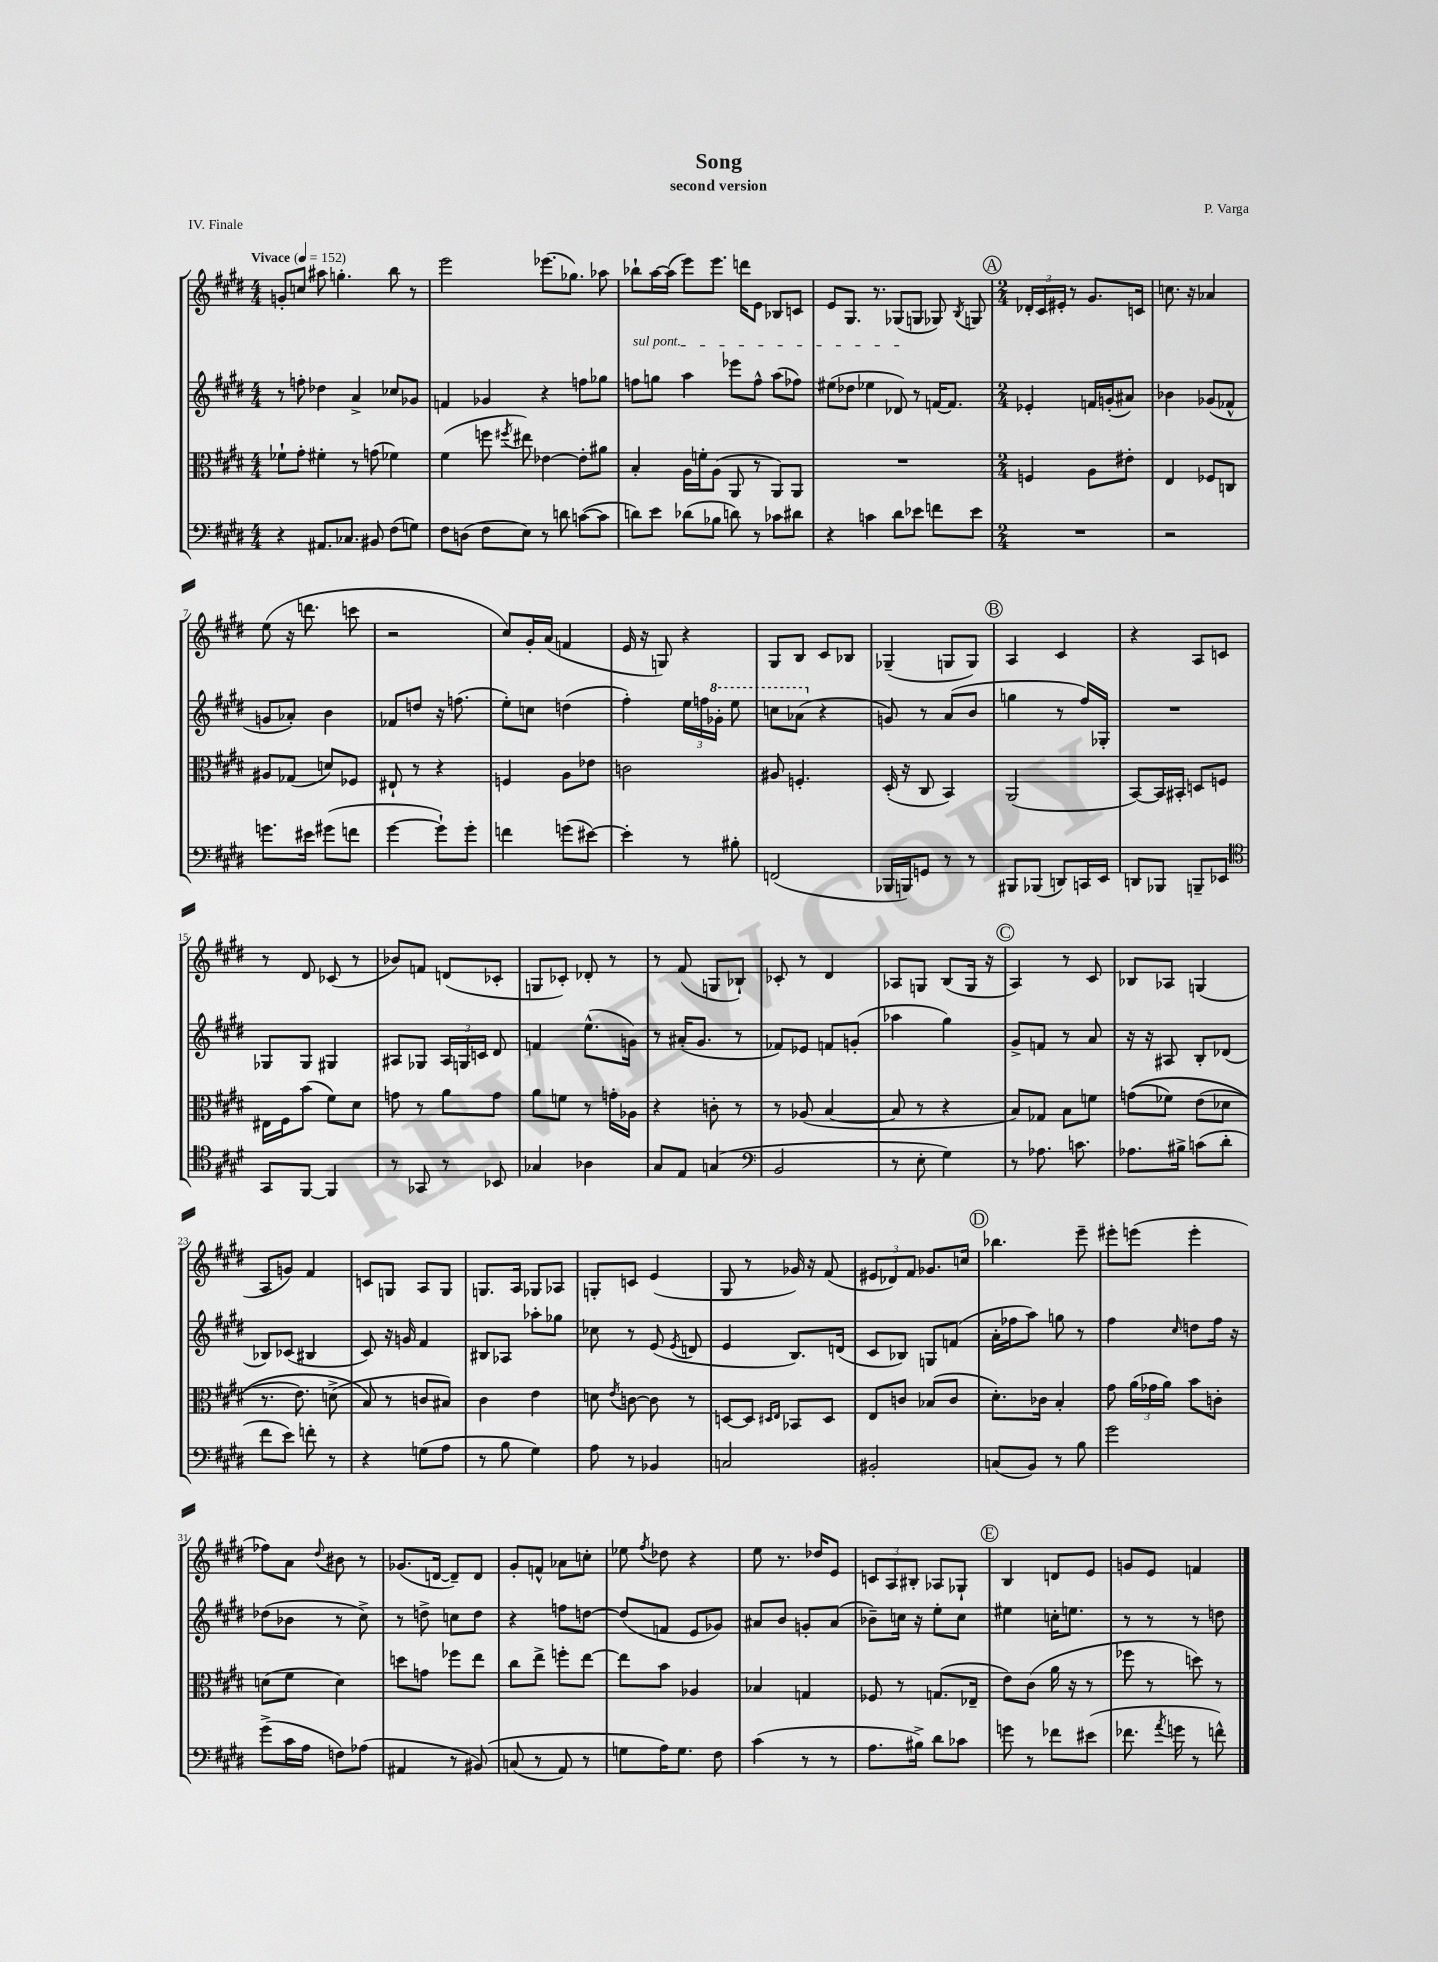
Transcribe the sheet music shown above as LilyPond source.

\header { title = "Song" composer = "P. Varga" subtitle = "second version" piece = "IV. Finale" }
<<
\new StaffGroup <<
\new Staff = "s0" {
    \clef treble \key e \major \numericTimeSignature \time 4/4 \tempo "Vivace" 4 = 152
    \autoBeamOff g'8[-. c''8] ais''8 g''4.-. b''8 r8 |
    e'''2 ees'''8.[( ges''8.]) aes''8 |
    bes''8[-! a''16~ a''16]( e'''8[) e'''8.] d'''16[ e'8] bes8[ c'8] |
    e'8[ gis8.] r8. ges8[( g8] ges8) \acciaccatura { b8 } g8 |
    \mark \markup { \circle "A" } \numericTimeSignature \time 2/4 \tuplet 3/2 { des'16[-. cis'16 eis'16]-. } r8 gis'8.[ c'16] |
    c''8. r16 aes'4 |
    e''8( r16 d'''8. c'''8 |
    r2 |
    cis''8[) gis'16-. a'16]( f'4 |
    e'16 r16 g8) r4 |
    gis8[ b8] cis'8[ bes8] |
    ges4--( g8[ g8]) |
    \mark \markup { \circle "B" } a4 cis'4 |
    r4 a8[ c'8] |
    r8 dis'8 ces'8( r8 |
    bes'8[) f'8] d'8[( ces'8]-. |
    g8[ ces'8]-.) des'8-. r8 |
    r8 fis'8( g8[ bes8]-!) |
    ces'8-. r8 dis'4 |
    aes8[ g8] b8[( g16] r16 |
    \mark \markup { \circle "C" } a4) r8 cis'8 |
    bes8[ aes8] g4( |
    a8[ g'8]) fis'4 |
    c'8[ g8] a8[ g8] |
    g8.[ a16] ges8[ aes8] |
    g8[-. c'8] e'4( |
    gis8 r8 ges'16) r16 fis'8( |
    \tuplet 3/2 { eis'8[ des'8) fis'8] } ges'8.[ c''16] |
    \mark \markup { \circle "D" } bes''4. e'''8-- |
    eis'''8[-. e'''8]( e'''4-. |
    fes''8[) a'8] \appoggiatura { dis''8 } bis'8 r8 |
    ges'8.[( d'16]~ d'8[--) d'8] |
    gis'8[-. f'8]-^ aes'8[ c''8]-. |
    ees''8 \acciaccatura { fis''8 } des''8 r4 |
    e''8 r8. des''16[ e'8] |
    \tuplet 3/2 { c'8[ a8 bis8]-. } aes8[ ges8]-! |
    \mark \markup { \circle "E" } b4 d'8[ e'8] |
    g'8[ e'8] f'4 \bar "|." |
}
\new Staff = "s1" {
    \clef treble \key e \major \numericTimeSignature \time 4/4
    \autoBeamOff r8 f''8-. des''4 a'4-> ces''8[ ges'8] |
    f'4 ges'4 r4 f''8[ ges''8] |
    \once \override TextSpanner.bound-details.left.text = \markup { \italic "sul pont." } f''8[\startTextSpan g''8] a''4 ees'''8[ f''8]-^ a''8[( fes''8]) |
    eis''8[( des''8] ees''4 des'8\stopTextSpan) r8 f'16[~ f'8.] |
    \mark \markup { \circle "A" } \numericTimeSignature \time 2/4 ees'4-. f'16[ g'16-.( ais'8]) |
    bes'4 ges'8[( fes'8]-^ |
    g'8[ aes'8]-.) b'4 |
    fes'8[ d''8] r16 f''8.( |
    e''8[-.) c''8] d''4( |
    fis''4-.) \tuplet 3/2 { e''16[ f''16 \ottava #1 ges''16]-. } e'''8 |
    c'''8[ aes''8]( \ottava #0 r4 |
    g'8) r8 a'8[( b'8] |
    \mark \markup { \circle "B" } g''4 r8 fis''16[) ges16]-. |
    R2 |
    ges8[ ges8] gis4 |
    ais8[ ges8] \tuplet 3/2 { ais16[ g16 c'16] } dis'8 |
    f'4 e''8.[-^( g'16]) |
    r8 ais'16[-.( gis'8.] r8 |
    fes'8[) ees'8] f'8[ g'8]-.( |
    aes''4 gis''4) |
    \mark \markup { \circle "C" } gis'8[-> f'8] r8 a'8 |
    r16 r16 ais8 b8[-. des'8]( |
    bes8[) ces'8]( bis4 |
    cis'8) r16 g'16 fis'4 |
    bis8[ aes8] aes''8[-. ges''8] |
    ces''8 r8 e'8( \acciaccatura { e'8 } d'8 |
    e'4 b8.[) d'16]( |
    cis'8[ bes8]) g8[ f'8]( |
    \mark \markup { \circle "D" } a'16[-. fes''16 a''8]) g''8 r8 |
    fis''4 \grace { cis''16 } d''8[ fis''16] r16 |
    des''8[( bes'8] r8 cis''8->) |
    r8 d''8-> c''8[ d''8] |
    r4 f''8[ d''8]~ |
    d''8[( f'8] e'8[ ges'8]) |
    ais'8[ b'8] g'8[-. ais'8]( |
    bes'8[--) c''16] r16 e''8[-. c''8] |
    \mark \markup { \circle "E" } eis''4 c''16[-. e''8.] |
    r8 r8 r8 d''8 \bar "|." |
}
\new Staff = "s2" {
    \clef alto \key e \major \numericTimeSignature \time 4/4
    \autoBeamOff fes'8[-! gis'8]-. fis'4-. r8 g'8( fes'4) |
    fis'4( f''8 \acciaccatura { fis''8 } eis''8) ees'4~ ees'8[-. ais'8] |
    b4-. a16[ f'16-. a8]( a,8 r8 a,8[) a,8] |
    R1 |
    \mark \markup { \circle "A" } \numericTimeSignature \time 2/4 f4 a8[ eis'8]-. |
    e4 fes8[ c8] |
    ais8[ ges8]( d'8[) fes8] |
    eis8-! r8 r4 |
    f4 a8[ ees'8] |
    c'2 |
    ais8 f4.-. |
    dis16-.( r16 cis8 b,4) |
    \mark \markup { \circle "B" } a,2( |
    b,8[~) b,16 bis,16]-. d8[ f8] |
    eis16[ fis16 b'8]( fis'8[) dis'8] |
    g'8 r8 a'8[ g'8] |
    a'8[ f'8] r8 g'16[-. aes16] |
    r4 c'8-. r8 |
    r8 aes8( b4~ |
    b8 r8 r4 |
    \mark \markup { \circle "C" } b8[) ges8] b8[ f'8] |
    g'8[(\( fes'8]) e'8[( des'8] |
    r8. e'8.) d'8->( |
    b8\) r8 c'8[ bis8]) |
    cis'4 e'4 |
    d'8 \acciaccatura { e'8 } c'8~ c'8 r8 |
    d8[~ d8] \grace { dis16[ e16] } bes,8[ dis8] |
    e8[ c'8] bes8[( c'8] |
    \mark \markup { \circle "D" } dis'8.[-.) ces'16] b4-. |
    gis'8 \tuplet 3/2 { a'16[( ges'16 a'16]) } b'8[ c'8]-. |
    d'8[( fis'8] d'4) |
    d''8[ g'8] fes''8[ e''8] |
    cis''8[ e''8]-> f''8[-. e''8]~ |
    e''8[ b'8] aes4 |
    bes4 g4 |
    fes8 r8 g8.[( ees16]-- |
    \mark \markup { \circle "E" } e'8[) cis'8]( a'16 r16 r8 |
    fes''8 r8 d''8) r8 \bar "|." |
}
\new Staff = "s3" {
    \clef bass \key e \major \numericTimeSignature \time 4/4
    \autoBeamOff r4 ais,8.[ ces8.] bis,8 fis8[( g8]) |
    fis8[ d8]( fis8[ e8]) r8 d'8 c'8[~( c'8] |
    d'8[) e'8] des'8[( bes8] d'8) r8 ces'8[ dis'8] |
    r4 c'4 dis'8[ ees'8] f'8[ ees'8] |
    \mark \markup { \circle "A" } \numericTimeSignature \time 2/4 R2 |
    r2 |
    g'8.[ eis'16] gis'8[( f'8] |
    gis'4~ gis'8[-!) gis'8]-. |
    f'4 g'8[( eis'8]~) |
    eis'4-. r8 bis8-. |
    f,2( |
    bes,,16[ b,,16) g,8] r8 r8 |
    \mark \markup { \circle "B" } bis,,8[ bes,,8]( d,8[) c,16 e,16] |
    d,8[ bes,,8] b,,8[-- ees,8] |
    \clef tenor gis,8[ fis,8]~ fis,4 |
    r8 ges,8 r8 bes,8 |
    ges4 aes4 |
    gis8[ e8] g4( |
    \clef bass b,2 |
    r8 e8-. gis4) |
    \mark \markup { \circle "C" } r8 aes8. c'8. |
    aes8.[ bis16]-> c'8[( dis'8]-. |
    fis'8[ e'8]) f'8-. r8 |
    r4 g8[( a8] |
    r8 b8 gis4) |
    a8 r8 bes,4 |
    c2 |
    bis,2-. |
    \mark \markup { \circle "D" } c8[( b,8]) r8 b8 |
    gis'2 |
    gis'8[->( cis'16 a16] f8[) aes8]( |
    ais,4 r8 bis,8)\( |
    c8( r8 a,8) r8 |
    g8[ a16\) g8.] fis8 |
    cis'4( r8 r8 |
    a8.[ bis16]->) dis'8[ ces'8] |
    \mark \markup { \circle "E" } g'8 r8 fes'8[ eis'8]( |
    fes'8. \acciaccatura { a'8 } g'16 r8 f'8-^) \bar "|." |
}
>>
>>
